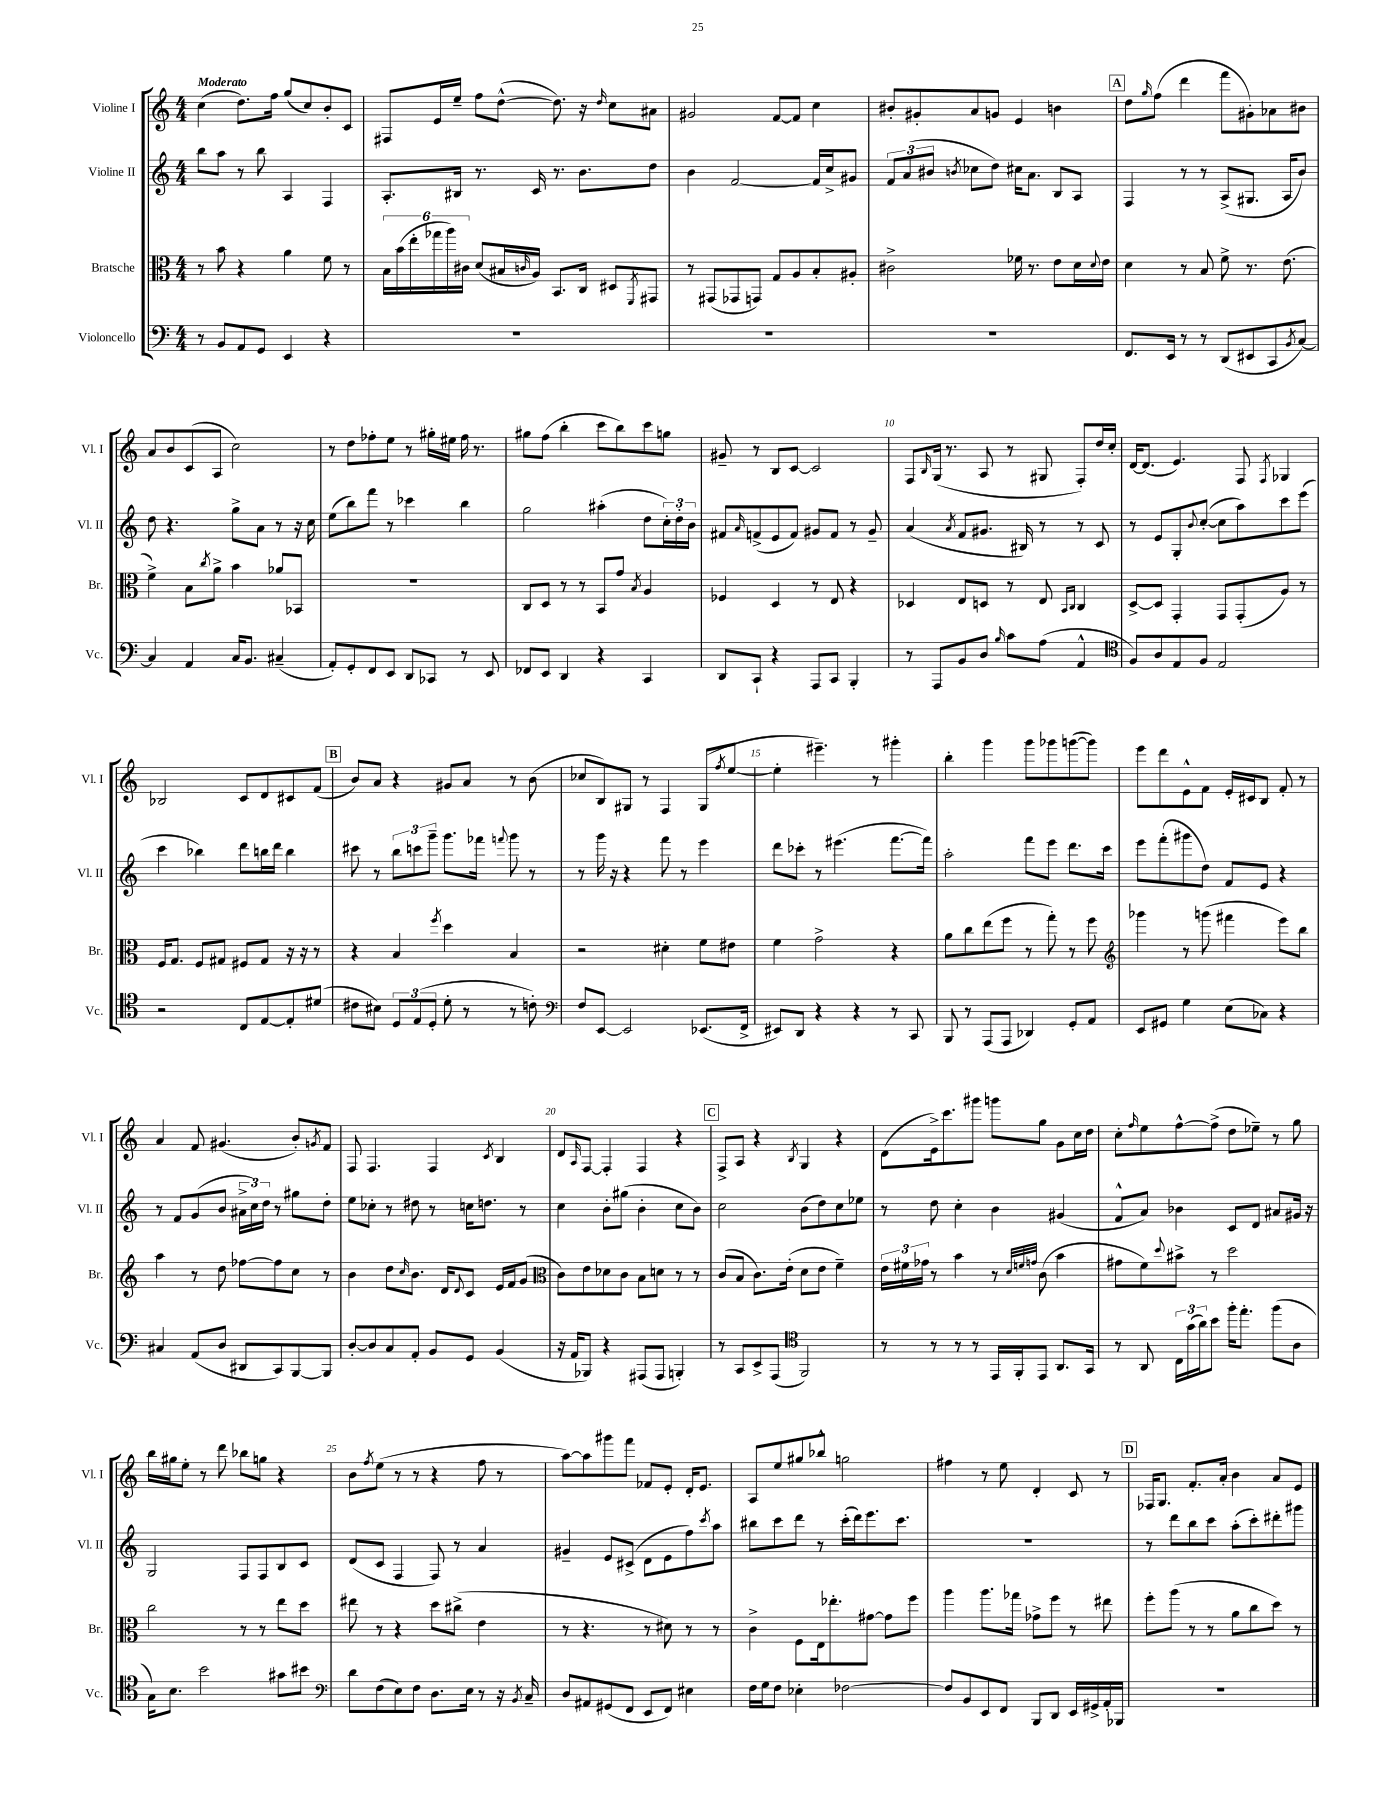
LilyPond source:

<<
\new StaffGroup <<
\new Staff = "s0" \with { instrumentName = "Violine I" shortInstrumentName = "Vl. I" } {
    \clef treble \key c \major \numericTimeSignature \time 4/4 \tempo "Moderato"
    c''4( d''8.) f''16 g''8( c''8) b'8-. c'8 |
    fis8 e'16 e''16-- f''8 d''8~-^( d''8.) r16 \grace { d''16 } c''8 ais'8 |
    gis'2 f'8~ f'8 c''4 |
    bis'8-. gis'8-. a'8 g'8 e'4 b'4 |
    \mark \markup { \box "A" } d''8 \grace { g''16 } f''8( d'''4 f'''8 gis'8-.) aes'8 bis'8 |
    a'8 b'8 c'8( a8 c''2) |
    r8 d''8 fes''8-. e''8 r8 gis''16-. eis''16 fes''16 r8. |
    gis''8 f''8( b''4-. c'''8 b''8) c'''8 g''8 |
    gis'8-- r8 b8 c'8~ c'2 |
    f8 \grace { b16 } g16( r8. a8 r8 gis8 f8-.) d''16 c''16-. |
    d'16~ d'8.( e'4.) f8 \acciaccatura { f8 } ges4 |
    bes2 c'8 d'8 cis'8 f'8( |
    \mark \markup { \box "B" } b'8) a'8 r4 gis'8 a'8 r8 b'8( |
    ces''8 b8) gis8 r8 f4 gis8( \acciaccatura { f''8 } e''8~ |
    e''4-. eis'''4.--) r8 gis'''4-. |
    b''4-. g'''4 g'''8 ges'''8 g'''8~( g'''8) |
    e'''8 d'''8 e'8-^ f'8 e'16-. cis'16 b8 f'8-. r8 |
    a'4 f'8 gis'4.( b'8-.) \acciaccatura { g'8 } f'8 |
    f8 f4. f4 \acciaccatura { c'8 } b4 |
    d'8 \grace { a16 } f8~ f4-. f4 r4 |
    \mark \markup { \box "C" } f8-> a8 r4 \acciaccatura { b8 } g4 r4 |
    d'8( e'16->) c'''8. gis'''8 g'''8 g''8 g'8 c''16 d''16 |
    c''8-. \grace { f''16 } e''8 f''8~-^ f''8->( d''8 ees''8--) r8 g''8 |
    b''16 gis''16 e''8-. r8 d'''8 bes''8 g''8 r4 |
    b'8 \acciaccatura { f''8 } e''8( r8 r8 r4 f''8 r8 |
    a''8~) a''8 gis'''8 f'''8 fes'8 e'8-. d'16-. e'8. |
    a8 e''8 gis''8 bes''8-^ g''2 |
    fis''4 r8 e''8 d'4-. c'8 r8 |
    \mark \markup { \box "D" } fes16 g8. f'8.-. a'16-. b'4 a'8 e'8 \bar "|." |
}
\new Staff = "s1" \with { instrumentName = "Violine II" shortInstrumentName = "Vl. II" } {
    \clef treble \key c \major \numericTimeSignature \time 4/4
    b''8 a''8 r8 b''8 a4 f4 |
    a8.-. bis16 r8. c'16 r8. b'8. d''8 |
    b'4 f'2~ f'16 c''16-> gis'8 |
    \tuplet 3/2 { f'8 a'8( bis'8 } \acciaccatura { b'8 } ces''8 d''8) cis''16 a'8. b8 a8 |
    \mark \markup { \box "A" } f4 r8 r8 a8->( gis8. a16 b'8) |
    d''8 r4. g''8-> a'8 r8 r16 c''16 |
    e''8( b''8) f'''8 r8 ces'''4 b''4 |
    g''2 ais''4-.( d''8 \tuplet 3/2 { c''16-.) d''16-. b'16 } |
    fis'8 \grace { a'16 } f'8->( e'8 f'8) gis'8 f'8 r8 gis'8-- |
    a'4( \acciaccatura { a'8 } f'8 gis'8. bis16) r8 r8 c'8 |
    r8 e'8 g8-. \appoggiatura { b'8 } c''8~-.( c''8 a''8) c'''8 e'''8( |
    c'''4 bes''4) d'''8 b''16 d'''16 b''4 |
    \mark \markup { \box "B" } cis'''8 r8 \tuplet 3/2 { b''8 c'''8 g'''8-- } g'''8. fes'''16 \appoggiatura { f'''8 } g'''8 r8 |
    r8 g'''16 r16 r4 f'''8 r8 e'''4 |
    d'''8 ces'''8-. r8 eis'''4.( f'''8.~ f'''16) |
    a''2-. f'''8 e'''8 d'''8. c'''16 |
    e'''8 f'''8-.( gis'''8 d''8) f'8 e'8 r4 |
    r8 f'8 g'8( b'8 \tuplet 3/2 { ais'16-> c''16) d''16 } r8 gis''8 d''8-. |
    e''8 ces''8-. r8 dis''8 r8 c''16 d''8. r8 |
    c''4 b'8-. gis''8( b'4-. c''8 b'8) |
    \mark \markup { \box "C" } c''2 b'8( d''8) c''8 ees''8 |
    r8 d''8 c''4-. b'4 gis'4( |
    f'8-^ a'8) bes'4 c'8 d'8 ais'8 gis'16 r16 |
    g2 f8 f8 b8 c'8 |
    d'8( c'8 f4 f8) r8 a'4 |
    gis'4-- e'8 cis'8->( d'8 e'8 f''8) \acciaccatura { c'''8 } a''8 |
    bis''8 c'''8 d'''8 r8 c'''16-.( d'''16) e'''8. c'''8. |
    R1 |
    \mark \markup { \box "D" } r8 d'''8 b''8 c'''8 a''8-.( c'''8-.) dis'''8-. gis'''8 \bar "|." |
}
\new Staff = "s2" \with { instrumentName = "Bratsche" shortInstrumentName = "Br." } {
    \clef alto \key c \major \numericTimeSignature \time 4/4
    r8 b'8 r4 a'4 f'8 r8 |
    \tuplet 6/4 { b16 b'16( e''16-. ges''16 a''16) cis'16 } d'8( bis16 \grace { c'16 } a16) b,8. c16 dis8 \acciaccatura { f,8 } gis,8 |
    r8 gis,8( ges,8 g,8) g8 a8 b8-. ais8-. |
    cis'2-> fes'16 r8. e'8 d'16 \appoggiatura { d'8 } e'16 |
    \mark \markup { \box "A" } d'4 r8 b8 f'8-> r8. e'8.( |
    f'4->) b8 \acciaccatura { c''8 } a'8-> b'4 aes'8 bes,8 |
    R1 |
    c8 d8 r8 r8 b,8 g'8 \acciaccatura { b8 } a4 |
    fes4 d4 r8 e8 r4 |
    des4 e8 d8 r8 e8 \grace { b,16 c16 } c4 |
    d8~-> d8 g,4-. g,8 g,8-.( a8) r8 |
    f16 g8. f8 gis8 fis8 gis8 r16 r16 r8 |
    \mark \markup { \box "B" } r4 b4 \acciaccatura { f''8 } d''4 b4 |
    r2 dis'4-. f'8 eis'8 |
    f'4 g'2-> r4 |
    a'8 c''8 e''8( f''8 r8 g''8-.) r8 f''8 |
    \clef treble ges'''4 r8 g'''8( fis'''4 e'''8) b''8 |
    a''4 r8 d''8 fes''8~ fes''8 c''8 r8 |
    b'4 d''8 \grace { c''16 } b'8. d'16 \appoggiatura { d'8 } c'8 e'16 f'16 g'8( |
    \clef alto c'8) e'8 des'8 c'8 b8 d'8 r8 r8 |
    \mark \markup { \box "C" } c'8( b8 c'8.) e'16-.( d'8 e'8 f'4--) |
    \tuplet 3/2 { e'16 fis'16 ges'16 } r8 b'4 r8 \grace { d'32 f'32 g'32 } c'8( b'4 |
    gis'8 f'8) \appoggiatura { d''8 } bis'8-> r8 d''2 |
    c''2 r8 r8 e''8 d''8 |
    eis''8 r8 r4 d''8 cis''8->( e'4 |
    r8 r4. r8 dis'8) r8 r8 |
    c'4-> f8 e16 ees''8.-. gis'8~ gis'8 f''8 |
    a''4 a''8. ges''16 ges'8-> f''8 r8 eis''8 |
    \mark \markup { \box "D" } f''8-. a''8( r8 r8 a'8 c''8 d''8) r8 \bar "|." |
}
\new Staff = "s3" \with { instrumentName = "Violoncello" shortInstrumentName = "Vc." } {
    \clef bass \key c \major \numericTimeSignature \time 4/4
    r8 b,8 a,8 g,8 e,4 r4 |
    R1 |
    R1 |
    R1 |
    \mark \markup { \box "A" } f,8. e,16 r8 r8 d,8( eis,8 c,8 \acciaccatura { b,8 } c8~) |
    c4 a,4 c16 b,8. cis4--( |
    a,8-.) g,8-. f,8 e,8 d,8 ces,8 r8 e,8 |
    fes,8 e,8 d,4 r4 c,4 |
    d,8 c,8-! r4 a,,8 c,8 b,,4-. |
    r8 a,,8 b,8 d8 \grace { b16 } c'8 a8( a,4-^ |
    \clef tenor f8) a8 e8 f8 e2 |
    r2 c8 e8~ e8-. dis'8( |
    \mark \markup { \box "B" } cis'8 bis8) \tuplet 3/2 { d8 e8( d8-. } d'8-. r8 r8 c'8-.) |
    \clef bass f8 e,8~ e,2 ees,8.( f,16-> |
    eis,8) d,8 r4 r4 r8 c,8 |
    b,,8 r8 a,,8( a,,8 des,4) g,8-. a,8 |
    e,8 gis,8 g4 e8( ces8) r4 |
    cis4 a,8( d8 dis,8 c,8) b,,8~ b,,8 |
    d8~-. d8 c8 a,8-. b,8 g,8 b,4( |
    r16 a,16 bes,,8) r4 ais,,8( ais,,8 b,,4-.) |
    \mark \markup { \box "C" } r8 c,8 e,8-> a,,8( \clef tenor f,2) |
    r8 r8 r8 r8 e,16 f,16-. e,8 a,8. g,16 |
    r8 a,8 \tuplet 3/2 { c16 g'16( a'16) } b'8 f''16-. e''8.-. f''8( a8 |
    g16) b8. b'2 gis'8 bis'8 |
    \clef bass d'8 f8( e8) f8 d8. e16 r8 r16 \acciaccatura { b,8 } c16-- |
    d8 ais,8 gis,8( f,8 e,8 f,8) eis4 |
    f16 g16 f8 ees4-. fes2~ |
    fes8 b,8 e,8 f,8 b,,8 d,8 e,16 gis,16-> a,16-. bes,,16 |
    \mark \markup { \box "D" } R1 \bar "|." |
}
>>
>>
\layout { \context { \Score \override BarNumber.break-visibility = ##(#f #t #t) barNumberVisibility = #(every-nth-bar-number-visible 5) } }
